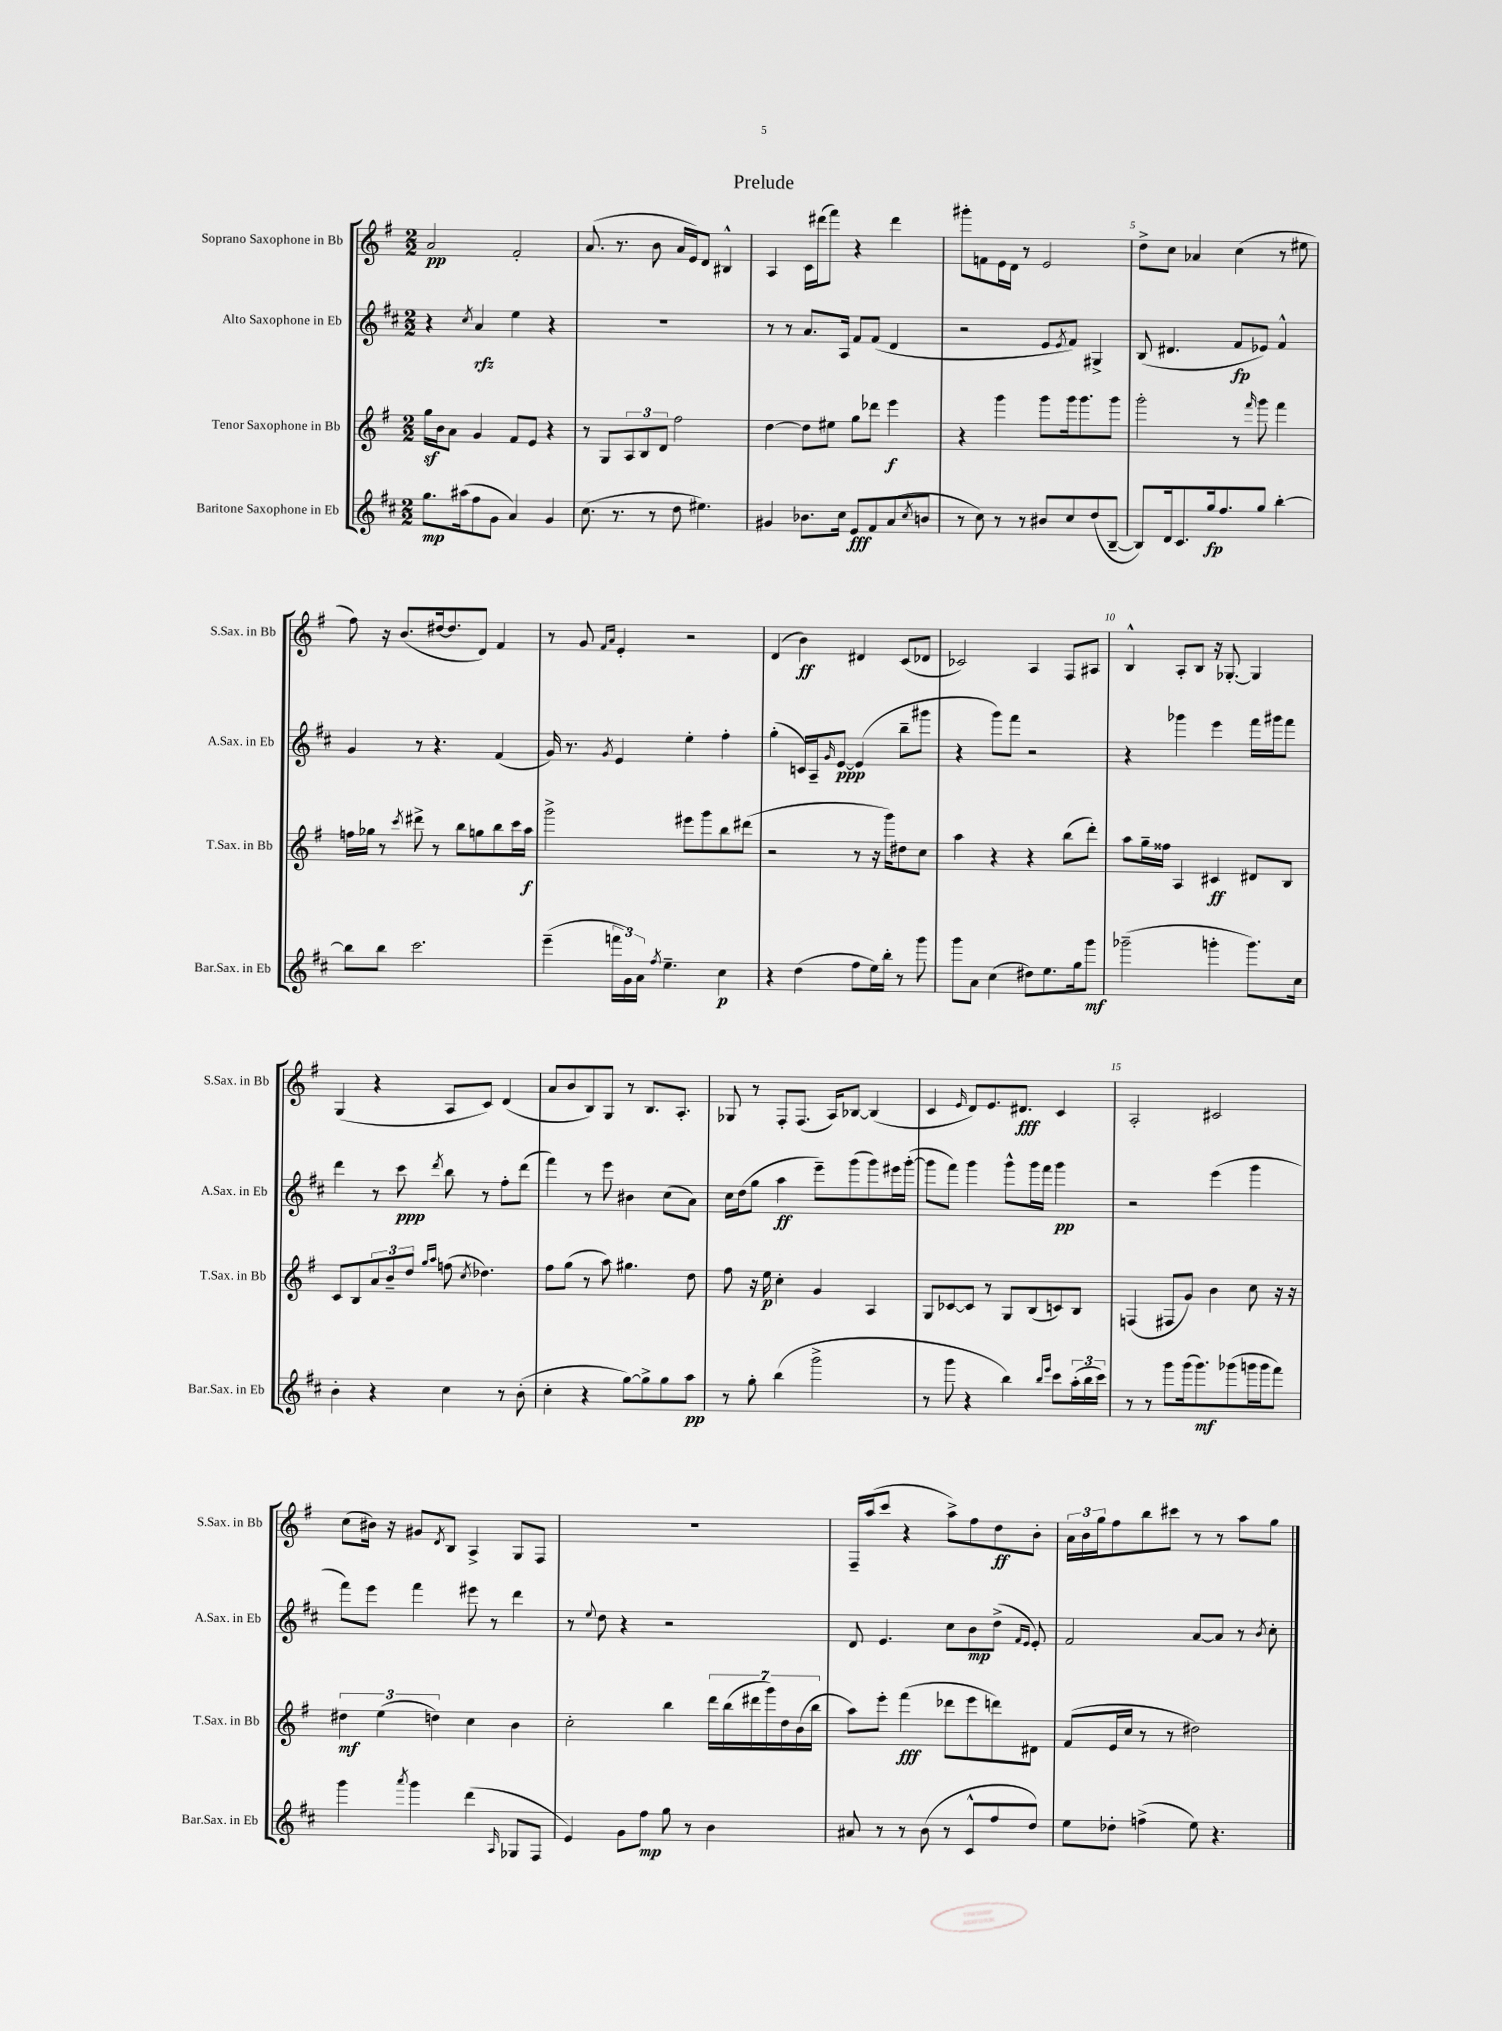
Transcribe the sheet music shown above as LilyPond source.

\header { title = "Prelude" }
<<
\new StaffGroup <<
\new Staff = "s0" \with { instrumentName = "Soprano Saxophone in Bb" shortInstrumentName = "S.Sax. in Bb" } {
    \clef treble \key g \major \numericTimeSignature \time 2/2
    a'2\pp fis'2-. |
    a'8.( r8. b'8 a'16 e'16) d'8 bis4-^ |
    a4 c'16 dis'''16( fis'''8) r4 dis'''4 |
    gis'''8-. f'8 e'16 d'16 r8 e'2 |
    d''8-> c''8 aes'4 c''4( r8 eis''8 |
    fis''8) r16 b'8.( dis''16~ dis''8. d'8) fis'4 |
    r8 g'8 \grace { fis'16 a'16 } e'4-. r2 |
    d'4( b'4\ff) dis'4 c'8( des'8 |
    ces'2) a4 fis8 ais8 |
    b4-^ a8-. b8 r16 ges8.~-. ges4 |
    g4( r4 a8 c'8) d'4( |
    a'8 b'8 b8) g8 r8 b8. a8.-. |
    ges8 r8 fis8-. fis8.( a16) bes8~ bes4( |
    c'4 \grace { e'16 } d'8) e'8. dis'8.\fff c'4 |
    a2-. cis'2 |
    c''8( bis'16) r16 gis'8 \acciaccatura { d'8 } b8 a4-> g8 fis8 |
    R1 |
    fis16-- a''16( c'''8 r4 a''8->) fis''8 d''8\ff b'8-. |
    \tuplet 3/2 { a'16 b'16 g''16 } fis''8 b''8 cis'''8 r8 r8 a''8 g''8 \bar "|." |
}
\new Staff = "s1" \with { instrumentName = "Alto Saxophone in Eb" shortInstrumentName = "A.Sax. in Eb" } {
    \clef treble \key d \major \numericTimeSignature \time 2/2
    r4 \acciaccatura { cis''8 } a'4\rfz e''4 r4 |
    R1 |
    r8 r8 a'8. a16 fis'8 fis'8( d'4 |
    r2 e'8 \acciaccatura { e'8 } fis'8) gis4-> |
    b8( dis'4. fis'8\fp ees'8) fis'4-^ |
    g'4 r8 r4. fis'4( |
    g'16) r8. \acciaccatura { g'8 } e'4 e''4-. fis''4-. |
    g''4-.( c'16) a16-- \grace { g'16 } e'8~\ppp e'4( b''8-- gis'''8 |
    r4 g'''8) fis'''8 r2 |
    r4 ges'''4 e'''4 fis'''16 gis'''16 fis'''8 |
    d'''4 r8 cis'''8\ppp \acciaccatura { d'''8 } b''8 r8 fis''8-. d'''8( |
    fis'''4) r8 e'''8 bis'4 cis''8( a'8) |
    cis''16 d''16( g''8 a''4\ff e'''8--) g'''8( g'''8) eis'''16 g'''16~-.( |
    g'''8 fis'''8) g'''4 g'''8-^ g'''16 fis'''16 g'''4\pp |
    r2 e'''4( g'''4 |
    fis'''8) e'''8 fis'''4 eis'''8 r8 d'''4 |
    r8 \appoggiatura { e''8 } d''8 r4 r2 |
    d'8 e'4. cis''8 b'8\mp d''8->( \grace { fis'16 e'16 } e'8-.) |
    fis'2 a'8~ a'8 r8 \acciaccatura { b'8 } cis''8-. \bar "|." |
}
\new Staff = "s2" \with { instrumentName = "Tenor Saxophone in Bb" shortInstrumentName = "T.Sax. in Bb" } {
    \clef treble \key g \major \numericTimeSignature \time 2/2
    g''16\sf b'16 a'8 g'4 fis'8 e'8 r4 |
    r8 g8 \tuplet 3/2 { a8 b8 d'8 } fis''2 |
    d''4~ d''8 eis''8 g''8 des'''8 e'''4\f |
    r4 g'''4 g'''8 g'''16 g'''8. g'''8 |
    g'''2-. r8 \grace { fis'''16 } g'''8 fis'''4 |
    f''16 ges''16 r8 \acciaccatura { c'''8 } dis'''8-> r8 b''8 g''8 b''8 c'''16 a''16\f |
    g'''2-> eis'''8 g'''8 b''8 dis'''8( |
    r2 r8 r16 g'''16) dis''8 c''8 |
    a''4 r4 r4 b''8( d'''8-.) |
    a''8 g''16-- fisis''16 a4 cis'4\ff dis'8 b8 |
    c'8 b8 \tuplet 3/2 { a'8 b'8-- d''8 } \grace { g''16 a''16 } f''8( \acciaccatura { c''8 } des''4.) |
    fis''8 g''8( r8 a''8) gis''4. d''8 |
    fis''8 r16 e''16\p c''4-. g'4 a4 |
    g8 ces'8~ ces'8 r8 g8 b8( c'8) b8 |
    f4( fis8 g'8) b'4 c''8 r16 r16 |
    \tuplet 3/2 { dis''4\mf e''4( d''4) } c''4 b'4 |
    c''2-. b''4 \tuplet 7/4 { d'''16 b''16( dis'''16 g'''16) d''16 b'16( b''16 } |
    a''8) e'''8-. fis'''4\fff( des'''8 e'''8 d'''8) dis'8 |
    fis'8( e'16 c''16 r8 r8 dis''2) \bar "|." |
}
\new Staff = "s3" \with { instrumentName = "Baritone Saxophone in Eb" shortInstrumentName = "Bar.Sax. in Eb" } {
    \clef treble \key d \major \numericTimeSignature \time 2/2
    g''8.\mp ais''16( fis''8 g'8 a'4) g'4 |
    cis''8.( r8. r8 d''8 eis''4.) |
    gis'4 bes'8. cis''16 e'8\fff fis'8 a'8( \acciaccatura { cis''8 } b'8 |
    r8 cis''8) r8 r8 bis'8 cis''8 d''8( b8~-- |
    b8) d'16 cis'8. g''16\fp fis''8. g''8 b''4~-. |
    b''8 b''8 cis'''2. |
    e'''4--( \tuplet 3/2 { f'''16 g'16) a'16 } \acciaccatura { fis''8 } e''4.-- cis''4\p |
    r4 d''4( fis''8 e''16) b''16-. r8 g'''8 |
    g'''8 a'8 cis''4( dis''8) e''8. g''16 g'''8\mf |
    ges'''2--( g'''4-. g'''8.) cis''16 |
    b'4-. r4 cis''4 r8 b'8-.( |
    cis''4-. r4 g''8~) g''8-> g''8 a''8\pp |
    r8 g''8-. b''4( g'''2-> |
    r8 g'''8 r4 b''4) \grace { b''16 e'''16 } cis'''8 \tuplet 3/2 { a''16-.( b''16 cis'''16) } |
    r8 r8 g'''8 g'''16( g'''8.\mf) ges'''8( g'''16 g'''16 fis'''8) |
    g'''4 \acciaccatura { a'''8 } g'''4 d'''4( \grace { a16 } ges8 fis8 |
    e'4) g'8 fis''8\mp g''8 r8 b'4 |
    ais'8 r8 r8 b'8( r8 cis'8-^ fis''8 d''8) |
    e''8 des''8-. f''4->( e''8) r4. \bar "|." |
}
>>
>>
\layout { \context { \Score \override BarNumber.break-visibility = ##(#f #t #t) barNumberVisibility = #(every-nth-bar-number-visible 5) } }
